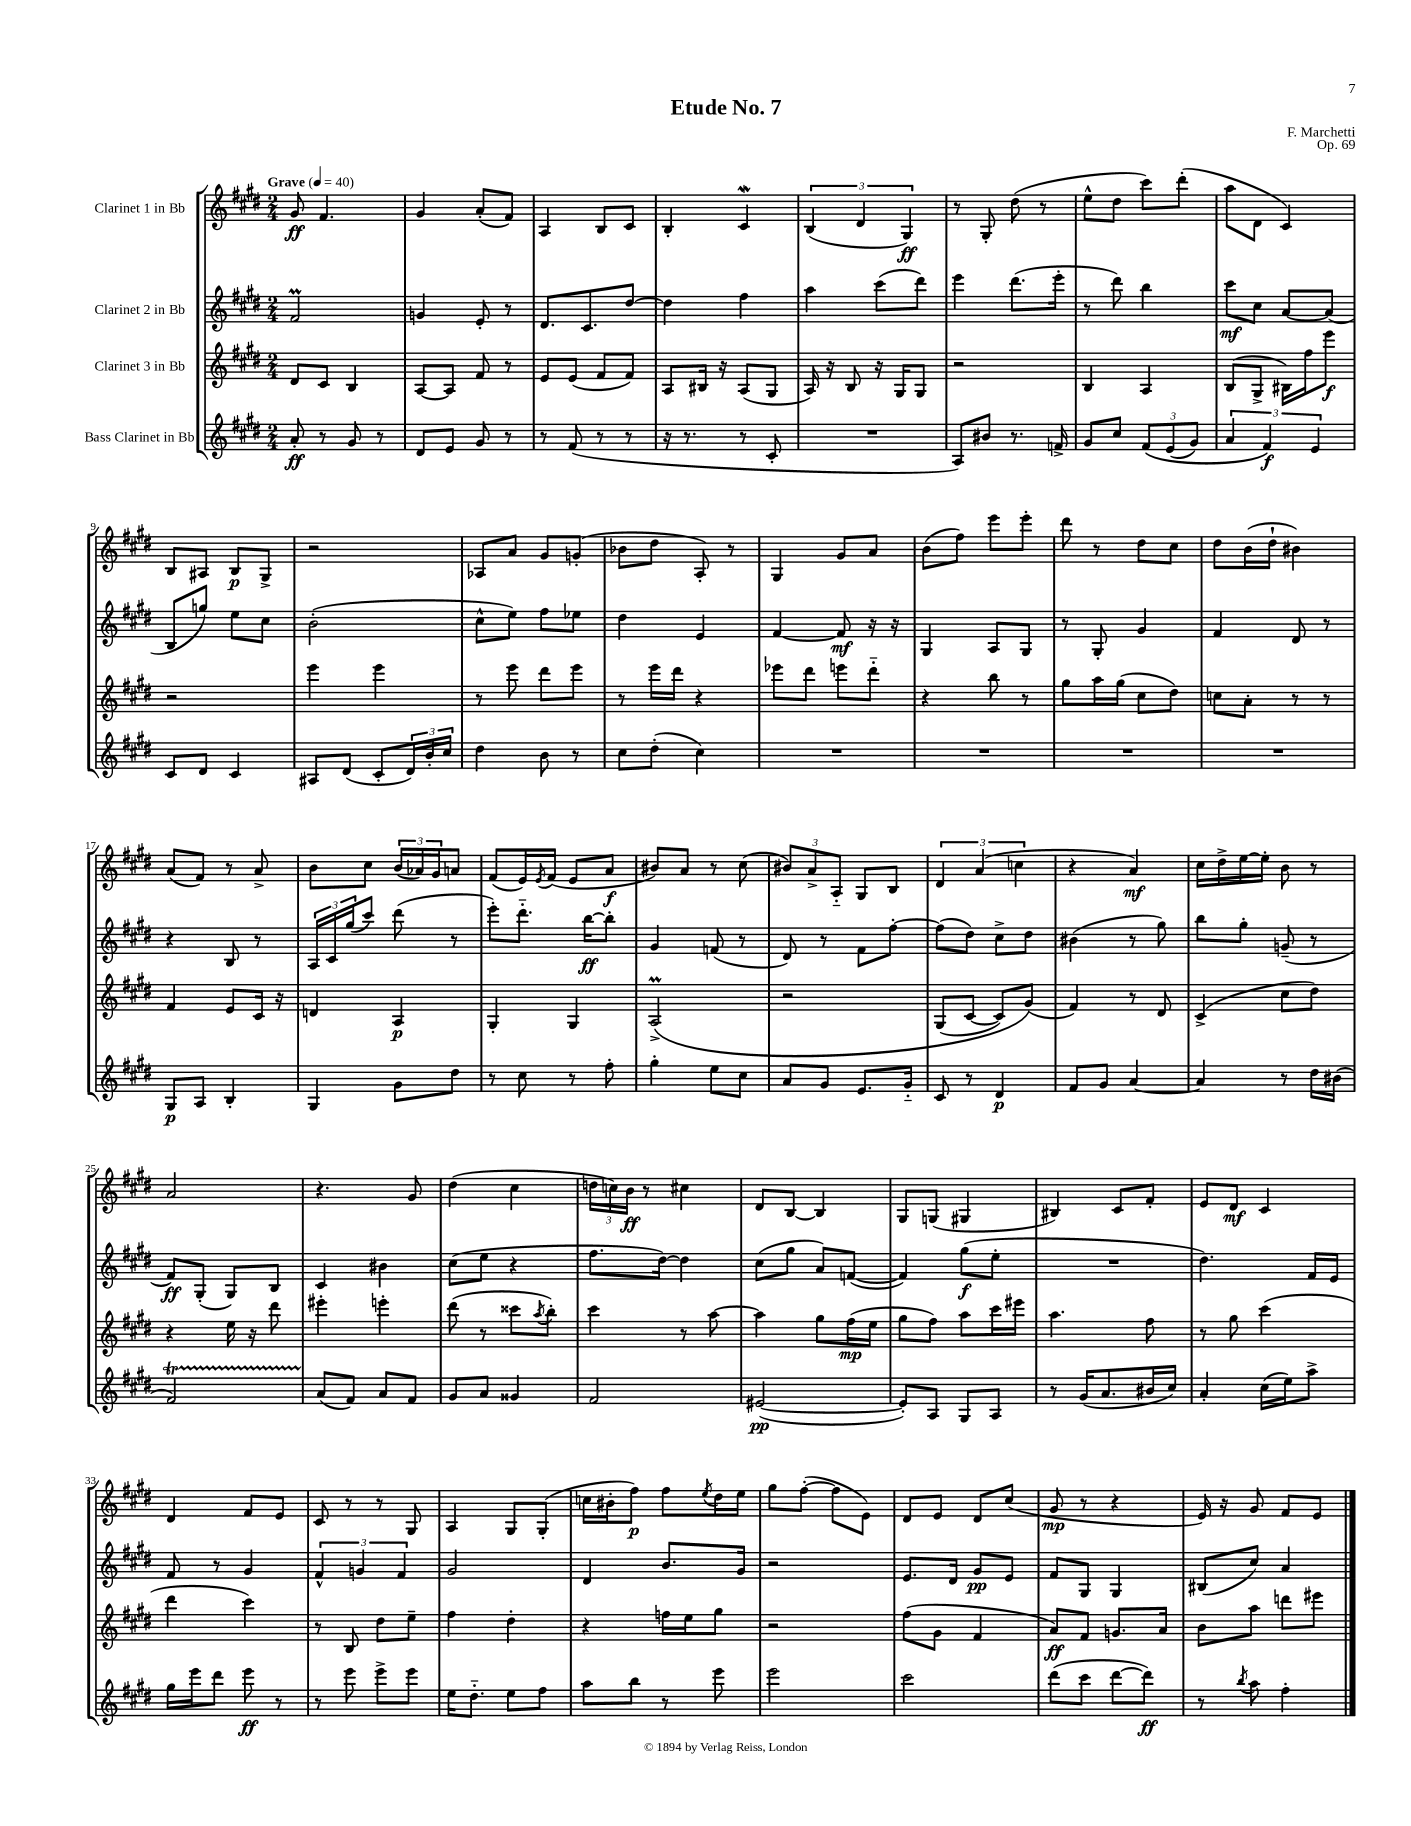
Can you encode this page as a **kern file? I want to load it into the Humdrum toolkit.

**kern	**dynam	**kern	**dynam	**kern	**dynam	**kern	**dynam
*part4	*part4	*part3	*part3	*part2	*part2	*part1	*part1
*staff4	*staff4	*staff3	*staff3	*staff2	*staff2	*staff1	*staff1
*I"Bass Clarinet in Bb	*	*I"Clarinet 3 in Bb	*	*I"Clarinet 2 in Bb	*	*I"Clarinet 1 in Bb	*
*clefG2	*	*clefG2	*	*clefG2	*	*clefG2	*
*k[f#c#g#d#]	*	*k[f#c#g#d#]	*	*k[f#c#g#d#]	*	*k[f#c#g#d#]	*
*M2/4	*	*M2/4	*	*M2/4	*	*M2/4	*
*MM40	*	*MM40	*	*MM40	*	*MM40	*
=1	=1	=1	=1	=1	=1	=1	=1
!	!	!	!	!	!	!LO:TX:a:B:t=Grave	!
8a'/	ff	8d#/L	.	2f#M/	.	8g#/	ff
8r	.	8c#/J	.	.	.	4.f#/	.
8g#/	.	4B/	.	.	.	.	.
8r	.	.	.	.	.	.	.
=2	=2	=2	=2	=2	=2	=2	=2
8d#/L	.	[8A/L	.	4gn/	.	4g#/	.
8e/J	.	8A/J]	.	.	.	.	.
8g#/	.	8f#/	.	8e'/	.	(8a'/L	.
8r	.	8r	.	8r	.	8f#/J)	.
=3	=3	=3	=3	=3	=3	=3	=3
8r	.	8e/L	.	8.d#/L	.	4A/	.
(8f#/	.	(8e/J	.	.	.	.	.
.	.	.	.	8.c#/	.	.	.
8r	.	8f#/L	.	.	.	8B/L	.
8r	.	8f#/J)	.	[8dd#/J	.	8c#/J	.
=4	=4	=4	=4	=4	=4	=4	=4
16r	.	8A/L	.	4dd#\]	.	4B'/	.
8.r	.	.	.	.	.	.	.
.	.	16B#X/Jk	.	.	.	.	.
.	.	16r	.	.	.	.	.
8r	.	(8A/L	.	4ff#\	.	4c#W/	.
8c#'/	.	8G#/J	.	.	.	.	.
=5	=5	=5	=5	=5	=5	=5	=5
2r	.	16A/)	.	4aa\	.	(6B/	.
.	.	16r	.	.	.	.	.
.	.	8B/	.	.	.	.	.
.	.	.	.	.	.	6d#/	.
.	.	16r	.	(8ccc#\L	.	.	.
.	.	16G#/KL	.	.	.	.	.
.	.	.	.	.	.	6G#/)	ff
.	.	8G#/J	.	8ddd#\J)	.	.	.
=6	=6	=6	=6	=6	=6	=6	=6
8A/L)	.	2r	.	4eee\	.	8r	.
8b#X/J	.	.	.	.	.	8G#'/	.
8.r	.	.	.	(8.ddd#\L	.	(8dd#\	.
.	.	.	.	.	.	8r	.
16fn^/	.	.	.	16eee'\Jk	.	.	.
=7	=7	=7	=7	=7	=7	=7	=7
8g#/L	.	4B/	.	8r	.	8ee^^\L	.
8cc#/J	.	.	.	8ddd#\)	.	8dd#\J	.
(12f#/L	.	4A/	.	4bb\	.	8ccc#\L)	.
(12e/	.	.	.	.	.	.	.
.	.	.	.	.	.	(8ddd#'\J	.
12g#/J)	.	.	.	.	.	.	.
=8	=8	=8	=8	=8	=8	=8	=8
6a/	.	(8B/L	.	8ccc#\L	mf	8aa\L	.
.	.	8G#^/J	.	8cc#\J	.	8d#\J	.
6f#/)	f	.	.	.	.	.	.
.	.	16B#X\LL)	.	[8a/L	.	4c#/)	.
.	.	16ff#\J	.	.	.	.	.
6e/	.	.	.	.	.	.	.
.	.	8eee\J	f	(8a/J]	.	.	.
!!LO:LB:g=z
=9	=9	=9	=9	=9	=9	=9	=9
8c#/L	.	2r	.	8B/L	.	8B/L	.
8d#/J	.	.	.	8ggn/J)	.	8A#X/J	.
4c#/	.	.	.	8ee\L	.	8B/L	p
.	.	.	.	8cc#\J	.	8G#^/J	.
=10	=10	=10	=10	=10	=10	=10	=10
8A#X/L	.	4eee\	.	(2b'\	.	2r	.
(8d#/J	.	.	.	.	.	.	.
8c#'/L	.	4eee\	.	.	.	.	.
24d#/L)	.	.	.	.	.	.	.
24b'/	.	.	.	.	.	.	.
24cc#/JJ	.	.	.	.	.	.	.
=11	=11	=11	=11	=11	=11	=11	=11
4dd#\	.	8r	.	8cc#^^\L	.	8A-X/L	.
.	.	8eee\	.	8ee\J)	.	8a/J	.
8b\	.	8ddd#\L	.	8ff#\L	.	8g#/L	.
8r	.	8eee\J	.	8ee-X\J	.	(8gn'/J	.
=12	=12	=12	=12	=12	=12	=12	=12
8cc#\L	.	8r	.	4dd#\	.	8b-X\L	.
(8dd#'\J	.	16eee\LL	.	.	.	8dd#\J	.
.	.	16ddd#\JJ	.	.	.	.	.
4cc#\)	.	4r	.	4e/	.	8A'/)	.
.	.	.	.	.	.	8r	.
=13	=13	=13	=13	=13	=13	=13	=13
2r	.	8eee-X\L	.	[4f#/	.	4G#/	.
.	.	8ddd#\J	.	.	.	.	.
.	.	8eeen\L	.	8f#/]	mf	8g#/L	.
.	.	8ddd#\J	.	16r	.	8a/J	.
.	.	.	.	16r	.	.	.
=14	=14	=14	=14	=14	=14	=14	=14
2r	.	4r	.	4G#/	.	(8b\L	.
.	.	.	.	.	.	8ff#\J)	.
.	.	8bb\	.	8A/L	.	8eee\L	.
.	.	8r	.	8G#/J	.	8eee'\J	.
=15	=15	=15	=15	=15	=15	=15	=15
2r	.	8gg#\L	.	8r	.	8ddd#\	.
.	.	16aa\L	.	8G#'/	.	8r	.
.	.	(16gg#\JJ	.	.	.	.	.
.	.	8cc#\L	.	4g#/	.	8dd#\L	.
.	.	8dd#\J)	.	.	.	8cc#\J	.
=16	=16	=16	=16	=16	=16	=16	=16
2r	.	8ccn\L	.	4f#/	.	8dd#\L	.
.	.	8a'\J	.	.	.	(16b\L	.
.	.	.	.	.	.	16dd#`\JJ	.
.	.	8r	.	8d#/	.	4b#X\)	.
.	.	8r	.	8r	.	.	.
!!LO:LB:g=z
=17	=17	=17	=17	=17	=17	=17	=17
8G#/L	p	4f#/	.	4r	.	(8a/L	.
8A/J	.	.	.	.	.	8f#/J)	.
4B'/	.	8e/L	.	8B/	.	8r	.
.	.	16c#/Jk	.	8r	.	8a^/	.
.	.	16r	.	.	.	.	.
=18	=18	=18	=18	=18	=18	=18	=18
4G#/	.	4dn/	.	24A/LL	.	8b\L	.
.	.	.	.	24c#/	.	.	.
.	.	.	.	(24gg#/J	.	.	.
.	.	.	.	8ccc#/J)	.	8cc#\J	.
8g#\L	.	4A/	p	(8ddd#\	.	(24b/LL	.
.	.	.	.	.	.	24a-X/)	.
.	.	.	.	.	.	24g#/J	.
8dd#\J	.	.	.	8r	.	8an/J	.
=19	=19	=19	=19	=19	=19	=19	=19
8r	.	4G#'/	.	8eee'\L)	.	(8f#/L	.
8cc#\	.	.	.	8.ddd#\J	.	16e/L)	.
.	.	.	.	.	.	8qe/	.
.	.	.	.	.	.	(16f#/JJ	.
8r	.	4G#/	.	.	.	8e/L	.
.	.	.	.	[16bb\KL	ff	.	.
8ff#'\	.	.	.	8bb'\J]	.	8a/J	f
=20	=20	=20	=20	=20	=20	=20	=20
4gg#'\	.	(2AM^/	.	4g#/	.	8b#X/L)	.
.	.	.	.	.	.	8a/J	.
8ee\L	.	.	.	(8fn/	.	8r	.
8cc#\J	.	.	.	8r	.	(8cc#\	.
=21	=21	=21	=21	=21	=21	=21	=21
8a/L	.	2r	.	8d#/)	.	12b#X/L)	.
.	.	.	.	.	.	12a^/	.
8g#/J	.	.	.	8r	.	.	.
.	.	.	.	.	.	12A/J	.
8.e/L	.	.	.	8f#\L	.	8G#/L	.
.	.	.	.	[8ff#'\J	.	8B/J	.
16g#/Jk	.	.	.	.	.	.	.
=22	=22	=22	=22	=22	=22	=22	=22
8c#/	.	(8G#/L	.	(8ff#\L]	.	6d#/	.
8r	.	[8c#/J	.	8dd#\J)	.	.	.
.	.	.	.	.	.	(6a/	.
4d#/	p	8c#/L])	.	8cc#^\L	.	.	.
.	.	.	.	.	.	6ccn\	.
.	.	(8g#/J)	.	8dd#\J	.	.	.
=23	=23	=23	=23	=23	=23	=23	=23
8f#/L	.	4f#/)	.	(4b#X\	.	4r	.
8g#/J	.	.	.	.	.	.	.
[4a/	.	8r	.	8r	.	4a/)	mf
.	.	8d#/	.	8gg#\)	.	.	.
=24	=24	=24	=24	=24	=24	=24	=24
4a/]	.	(4c#^/	.	8bb\L	.	16cc#\LL	.
.	.	.	.	.	.	16dd#^\	.
.	.	.	.	8gg#'\J	.	[16ee\	.
.	.	.	.	.	.	16ee'\JJ]	.
8r	.	8cc#\L	.	(8gn~/	.	8b\	.
16dd#\LL	.	8dd#\J)	.	8r	.	8r	.
(16b#X\JJ	.	.	.	.	.	.	.
!!LO:LB:g=z
=25	=25	=25	=25	=25	=25	=25	=25
2f#T/)	.	4r	.	8f#/L)	ff	2a/	.
.	.	.	.	(8G#'/J	.	.	.
.	.	16ee\	.	8G#/L)	.	.	.
.	.	16r	.	.	.	.	.
.	.	8ddd#\	.	8B/J	.	.	.
=26	=26	=26	=26	=26	=26	=26	=26
(8a/L	.	4eee#X'\	.	4c#/	.	4.r	.
8f#/J)	.	.	.	.	.	.	.
8a/L	.	4eeen'\	.	4b#X\	.	.	.
8f#/J	.	.	.	.	.	8g#/	.
=27	=27	=27	=27	=27	=27	=27	=27
8g#/L	.	(8ddd#\	.	(8cc#\L	.	(4dd#\	.
8a/J	.	8r	.	8ee\J	.	.	.
4g##X/	.	8ccc##X\L	.	4r	.	4cc#\	.
.	.	8qaa/	.	.	.	.	.
.	.	8bb'\J)	.	.	.	.	.
=28	=28	=28	=28	=28	=28	=28	=28
2f#/	.	4ccc#\	.	8.ff#\L	.	24ddn\LL	.
.	.	.	.	.	.	24ccn\)	.
.	.	.	.	.	.	24b\JJ	ff
.	.	.	.	.	.	8r	.
.	.	.	.	[16dd#\Jk)	.	.	.
.	.	8r	.	4dd#\]	.	4cc#X\	.
.	.	[8aa\	.	.	.	.	.
=29	=29	=29	=29	=29	=29	=29	=29
([2e#X/	pp	4aa\]	.	(8cc#\L	.	8d#/L	.
.	.	.	.	8gg#\J	.	[8B/J	.
.	.	8gg#\L	.	8a/L)	.	4B/]	.
.	.	(16ff#\L	mp	([8fn/J	.	.	.
.	.	16ee\JJ	.	.	.	.	.
=30	=30	=30	=30	=30	=30	=30	=30
8e#'/L])	.	8gg#\L	.	4f/])	.	8G#/L	.
8A/J	.	8ff#\J)	.	.	.	(8Gn/J	.
8G#/L	.	8aa\L	.	(8gg#\L	f	4G#X/	.
8A/J	.	16ccc#\L	.	8ee'\J	.	.	.
.	.	16eee#X\JJ	.	.	.	.	.
=31	=31	=31	=31	=31	=31	=31	=31
8r	.	4.aa\	.	2r	.	4B#X/)	.
(16g#/KL	.	.	.	.	.	.	.
8.a/	.	.	.	.	.	.	.
.	.	.	.	.	.	8c#/L	.
16b#X/L	.	8ff#\	.	.	.	8f#'/J	.
16cc#/JJ)	.	.	.	.	.	.	.
=32	=32	=32	=32	=32	=32	=32	=32
4a'/	.	8r	.	4.dd#\)	.	8e/L	.
.	.	8gg#\	.	.	.	8d#/J	mf
(16cc#\LL	.	(4ccc#\	.	.	.	4c#/	.
16ee\J)	.	.	.	.	.	.	.
8aa^\J	.	.	.	16f#/LL	.	.	.
.	.	.	.	16e/JJ	.	.	.
!!LO:LB:g=z
=33	=33	=33	=33	=33	=33	=33	=33
16gg#\LL	.	4ddd#\	.	8f#/	.	4d#/	.
16eee\J	.	.	.	.	.	.	.
8ddd#\J	.	.	.	8r	.	.	.
8eee\	ff	4ccc#\)	.	4g#/	.	8f#/L	.
8r	.	.	.	.	.	8e/J	.
=34	=34	=34	=34	=34	=34	=34	=34
8r	.	8r	.	6f#^^/	.	8c#/	.
8eee\	.	8B/	.	.	.	8r	.
.	.	.	.	6gn/	.	.	.
8eee^\L	.	8dd#\L	.	.	.	8r	.
.	.	.	.	6f#/	.	.	.
8eee\J	.	8ee~\J	.	.	.	8G#/	.
=35	=35	=35	=35	=35	=35	=35	=35
16ee\KL	.	4ff#\	.	2g#/	.	4A/	.
8.dd#\J	.	.	.	.	.	.	.
8ee\L	.	4dd#'\	.	.	.	8G#/L	.
8ff#\J	.	.	.	.	.	(8G#'/J	.
=36	=36	=36	=36	=36	=36	=36	=36
8aa\L	.	4r	.	4d#/	.	16ccn\LL	.
.	.	.	.	.	.	16b#X'\J	.
8bb\J	.	.	.	.	.	8ff#\J)	p
8r	.	16ffn\LL	.	8.b/L	.	8ff#\L	.
.	.	16ee\J	.	.	.	.	.
.	.	.	.	.	.	8qee/	.
8eee\	.	8gg#\J	.	.	.	16dd#\L	.
.	.	.	.	16g#/Jk	.	16ee\JJ	.
=37	=37	=37	=37	=37	=37	=37	=37
2eee\	.	2r	.	2r	.	8gg#\L	.
.	.	.	.	.	.	([8ff#'\J	.
.	.	.	.	.	.	8ff#\L]	.
.	.	.	.	.	.	8e\J)	.
=38	=38	=38	=38	=38	=38	=38	=38
2ccc#\	.	(8ff#\L	.	8.e/L	.	8d#/L	.
.	.	8g#\J	.	.	.	8e/J	.
.	.	.	.	16d#/Jk	.	.	.
.	.	4f#/	.	8g#/L	pp	8d#/L	.
.	.	.	.	8e/J	.	(8cc#/J	.
=39	=39	=39	=39	=39	=39	=39	=39
(8ddd#\L	.	8a/L)	ff	8f#/L	.	8g#/	mp
8ccc#\J	.	8f#/J	.	8G#/J	.	8r	.
[8ddd#\L	.	8.gn/L	.	4G#/	.	4r	.
8ddd#\J])	ff	.	.	.	.	.	.
.	.	16a/Jk	.	.	.	.	.
=40	=40	=40	=40	=40	=40	=40	=40
8r	.	8b\L	.	(8B#X/L	.	16e/)	.
.	.	.	.	.	.	16r	.
8qbb/	.	.	.	.	.	.	.
8aa\	.	8aa\J	.	8cc#/J)	.	8g#/	.
4ff#'\	.	8dddn\L	.	4a/	.	8f#/L	.
.	.	8eee#X\J	.	.	.	8e/J	.
==	==	==	==	==	==	==	==
*-	*-	*-	*-	*-	*-	*-	*-
